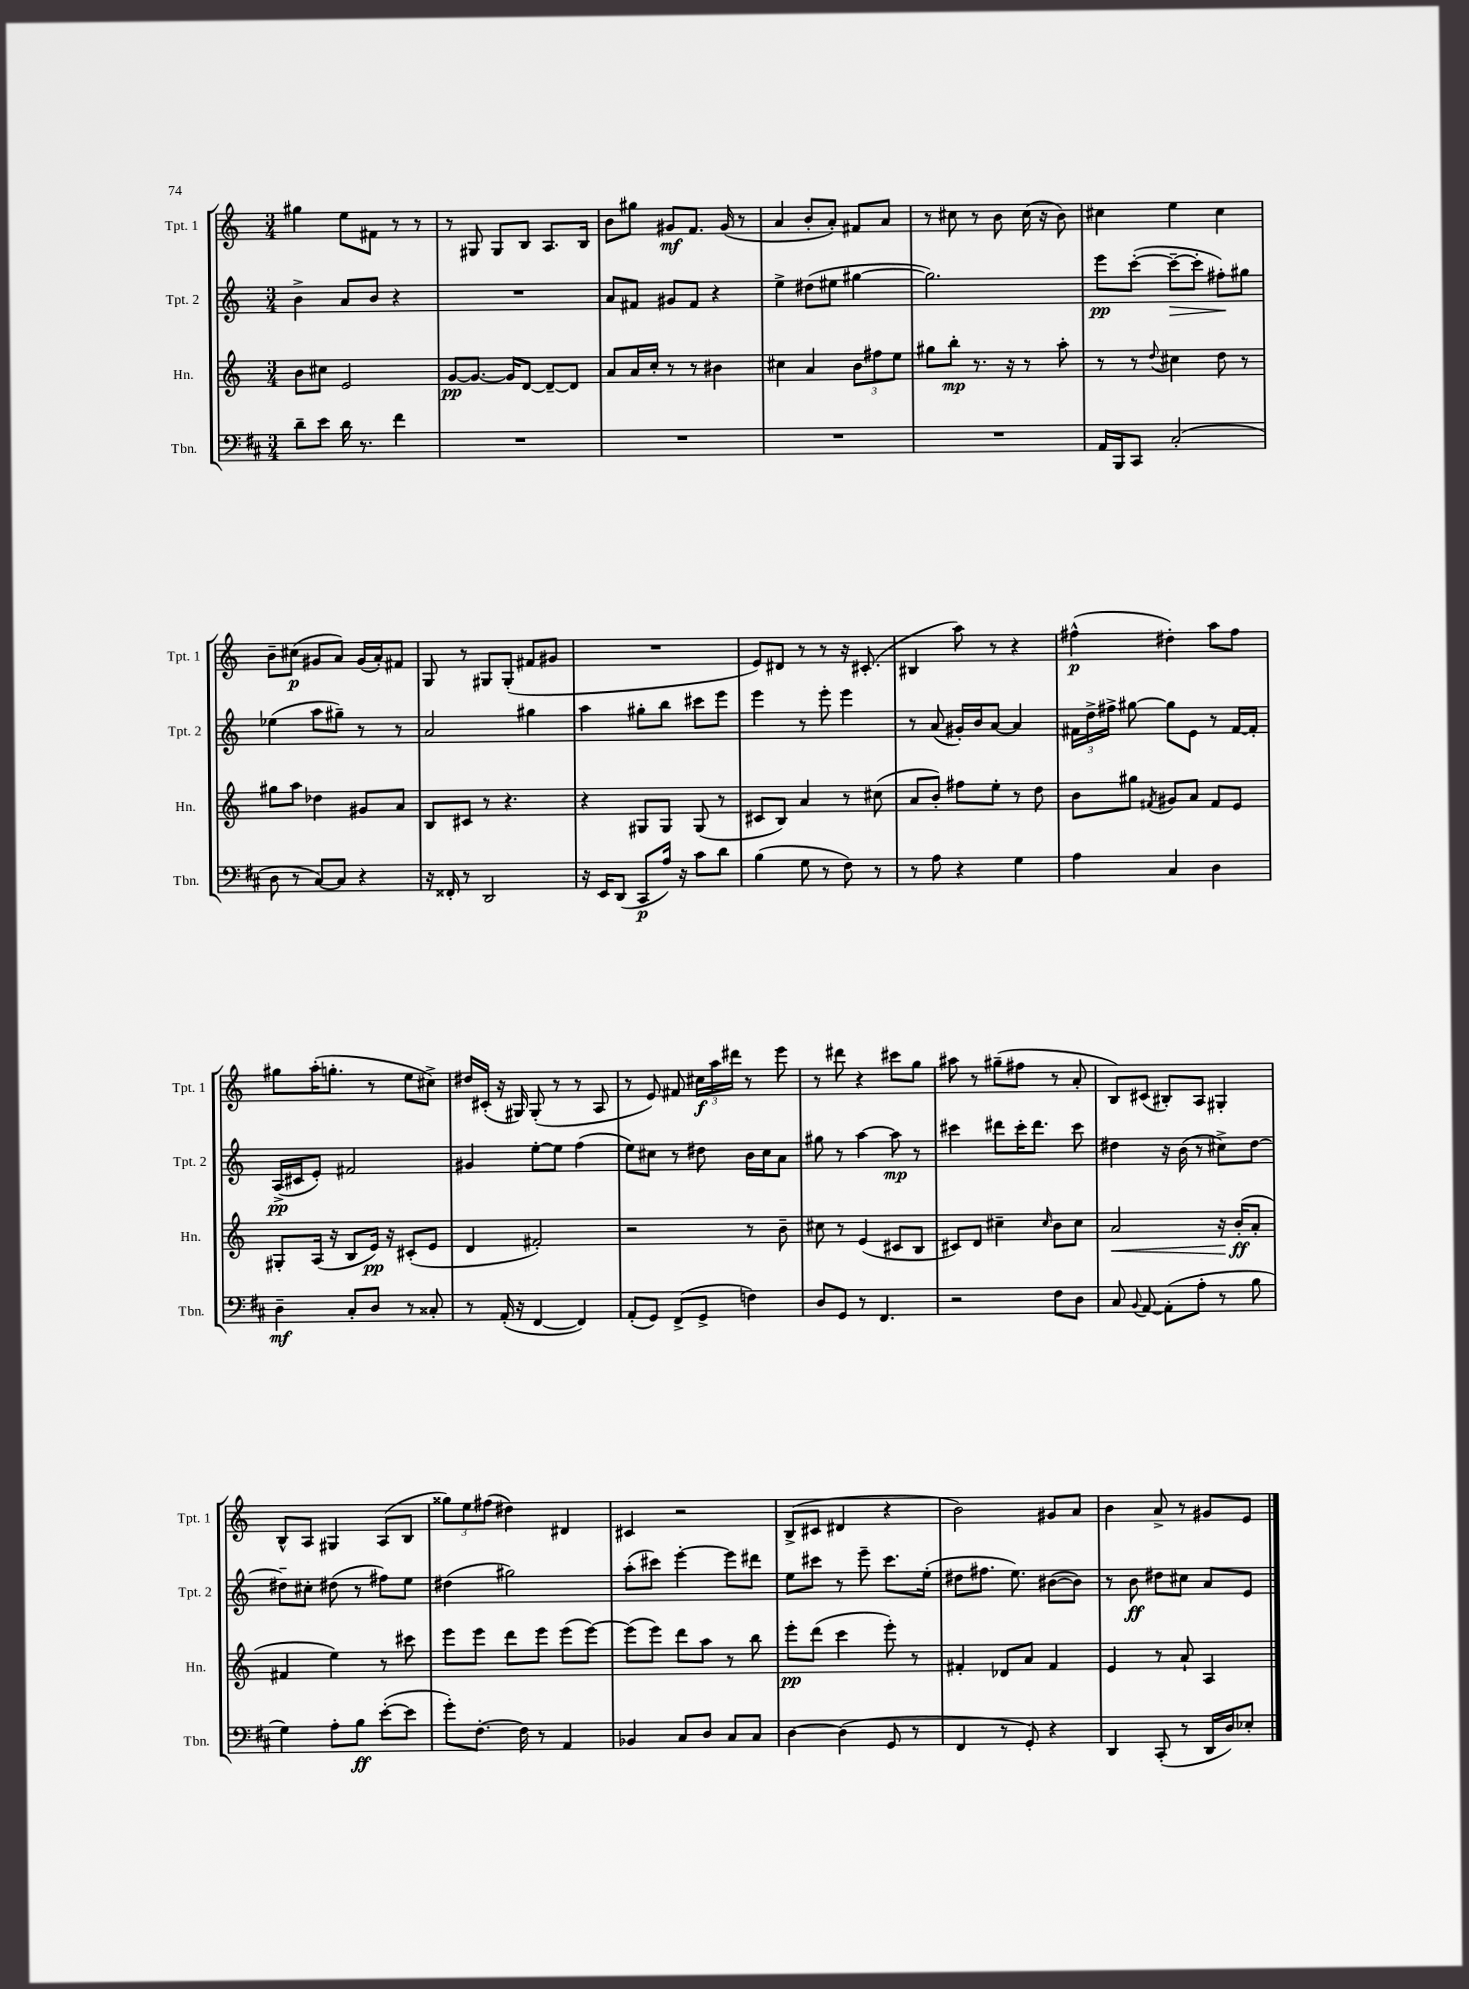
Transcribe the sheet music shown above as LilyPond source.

<<
\new StaffGroup <<
\new Staff = "s0" \with { instrumentName = "Tpt. 1" shortInstrumentName = "Tpt. 1" } {
    \clef treble \key c \major \numericTimeSignature \time 3/4
    \autoBeamOff gis''4 e''8[ fis'8] r8 r8 |
    r8 gis8 gis8[ b8] a8.[ b16] |
    b'8[ gis''8] gis'8[\mf f'8.] gis'16( r8 |
    a'4 b'8[-. a'8]-.) fis'8[ a'8] |
    r8 cis''8 r8 b'8 cis''16( r16 b'8) |
    cis''4 e''4 cis''4 |
    b'8[-- cis''8]\p( gis'8[ a'8]) gis'16[( a'16-.) fis'8] |
    g8 r8 gis8[ gis8]-.( fis'8[ gis'8] |
    R2. |
    e'8[) dis'8] r8 r8 r16 cis'8.-.( |
    bis4 a''8) r8 r4 |
    fis''4-^\p( dis''4-.) a''8[ fis''8] |
    gis''8[ a''16-.( g''8.]-. r8 e''8[ cis''8]->) |
    dis''16[ cis'16]-.( r16 gis16) gis8-.( r8 r8 a8 |
    r8 e'8) fis'8 \tuplet 3/2 { cis''16[\f a''16 dis'''16] } r8 e'''8 |
    r8 dis'''8 r4 cis'''8[ g''8] |
    ais''8 r8 gis''8[--( fis''8] r8 a'8-. |
    b8[) cis'8]( bis8[-.) a8] gis4-. |
    b8[-^ a8] gis4 a8[( b8] |
    \tuplet 3/2 { gisis''8[) e''8 fis''8]( } dis''4) dis'4 |
    cis'4 r2 |
    b8[->( cis'8] dis'4 r4 |
    b'2) gis'8[ a'8] |
    b'4 a'8-> r8 gis'8[ e'8] \bar "|." |
}
\new Staff = "s1" \with { instrumentName = "Tpt. 2" shortInstrumentName = "Tpt. 2" } {
    \clef treble \key c \major \numericTimeSignature \time 3/4
    \autoBeamOff b'4-> a'8[ b'8] r4 |
    R2. |
    a'8[ fis'8] gis'8[ fis'8] r4 |
    e''4-> dis''8[( eis''8] gis''4~ |
    gis''2.) |
    e'''8[\pp c'''8]~-.( c'''8[~--\> c'''8]-. fis''8[-.\!) gis''8] |
    ees''4( a''8[ gis''8]--) r8 r8 |
    a'2 gis''4 |
    a''4 gis''8[-. b''8] cis'''8[ e'''8] |
    e'''4 r8 e'''8-. e'''4 |
    r8 a'8( gis'16[-.) b'16 a'8]~ a'4 |
    \tuplet 3/2 { fis'16[ d''16-> fis''16]-> } gis''8~ gis''8[ e'8] r8 fis'16[~ fis'16]-. |
    a16[->\pp( cis'16 e'8]-.) fis'2 |
    gis'4 e''8[~-. e''8] f''4( |
    e''8[) cis''8] r8 dis''8 b'16[ cis''16 a'8] |
    gis''8 r8 a''4~ a''8\mp r8 |
    cis'''4 dis'''8[ cis'''16-. dis'''8.] cis'''8 |
    dis''4 r16 b'16( r8 cis''8[->) dis''8]~ |
    dis''8[-- cis''8]-. dis''8( r8 fis''8[) e''8] |
    dis''4( gis''2) |
    a''8[-.( cis'''8]) e'''4~-. e'''8[ dis'''8] |
    e''8[ cis'''8] r8 e'''8-- cis'''8.[ e''16]-.( |
    dis''8[ fis''8.] e''8.) bis'8[~( bis'8]) |
    r8 b'8\ff dis''8[ cis''8] a'8[ e'8] \bar "|." |
}
\new Staff = "s2" \with { instrumentName = "Hn." shortInstrumentName = "Hn." } {
    \clef treble \key c \major \numericTimeSignature \time 3/4
    \autoBeamOff b'8[ cis''8] e'2 |
    g'8[~\pp g'8.]~ g'16[ d'8]~ d'8[~-- d'8] |
    a'8[ a'16 c''16]-. r8 r8 bis'4 |
    cis''4 a'4 \tuplet 3/2 { b'8[ fis''8 e''8] } |
    gis''8[ b''8]-.\mp r8. r16 r8 a''8-. |
    r8 r8 \appoggiatura { d''8 } cis''4 d''8 r8 |
    gis''8[ a''8] des''4 gis'8[ a'8] |
    b8[ cis'8] r8 r4. |
    r4 gis8[ gis8] gis8( r8 |
    cis'8[ b8]) a'4 r8 cis''8( |
    a'8[ b'8]-.) fis''8[ e''8]-. r8 d''8 |
    b'8[ gis''8] \acciaccatura { fis'8 } gis'8[ a'8] fis'8[ e'8] |
    gis8[-. a16]( r16 b8[ e'16]\pp) r16 cis'8[-.( e'8] |
    d'4 fis'2-.) |
    r2 r8 b'8-- |
    cis''8 r8 e'4( cis'8[ b8] |
    cis'8[) d'8] cis''4-- \grace { cis''16 } b'8[ cis''8] |
    a'2\< r16 b'16[-.\ff\!( a'8]-. |
    fis'4 e''4) r8 cis'''8 |
    e'''8[ e'''8] d'''8[ e'''8] e'''8[( e'''8]~) |
    e'''8[( e'''8]) d'''8[ a''8] r8 b''8 |
    e'''8[-.\pp d'''8]( c'''4 e'''8-.) r8 |
    fis'4-. des'8[ a'8] fis'4 |
    e'4 r8 a'8-! a4 \bar "|." |
}
\new Staff = "s3" \with { instrumentName = "Tbn." shortInstrumentName = "Tbn." } {
    \clef bass \key d \major \numericTimeSignature \time 3/4
    \autoBeamOff d'8[-- e'8] d'16 r8. fis'4 |
    R2. |
    R2. |
    R2. |
    R2. |
    a,16[ b,,16 cis,8] cis2-.( |
    d8 r8 cis8[~) cis8] r4 |
    r16 fisis,16-. r8 d,2 |
    r16 e,16[ d,8]( cis,8[\p a16]) r16 cis'8[ d'8] |
    b4( g8 r8 fis8) r8 |
    r8 a8 r4 g4 |
    a4 cis4 d4 |
    d4--\mf cis8[-. d8] r8 cisis8-. |
    r8 a,16-.( r16 fis,4~ fis,4) |
    a,8[-.( g,8]) fis,8[->( g,8]-> f4) |
    d8[ g,8] r8 fis,4. |
    r2 fis8[ d8] |
    cis8 \appoggiatura { b,8 } a,8~ a,8[-.( a8]-. r8 b8 |
    g4) a8[-. b8]\ff e'8[~-.( e'8] |
    g'8[-.) fis8.]~-. fis16 r8 a,4 |
    bes,4 cis8[ d8] cis8[ cis8] |
    d4~ d4( g,8 r8 |
    fis,4 r8 g,8-.) r4 |
    d,4 cis,8-.( r8 d,16[ d16) ees8]-. \bar "|." |
}
>>
>>
\layout { \context { \Score \remove "Bar_number_engraver" } }
